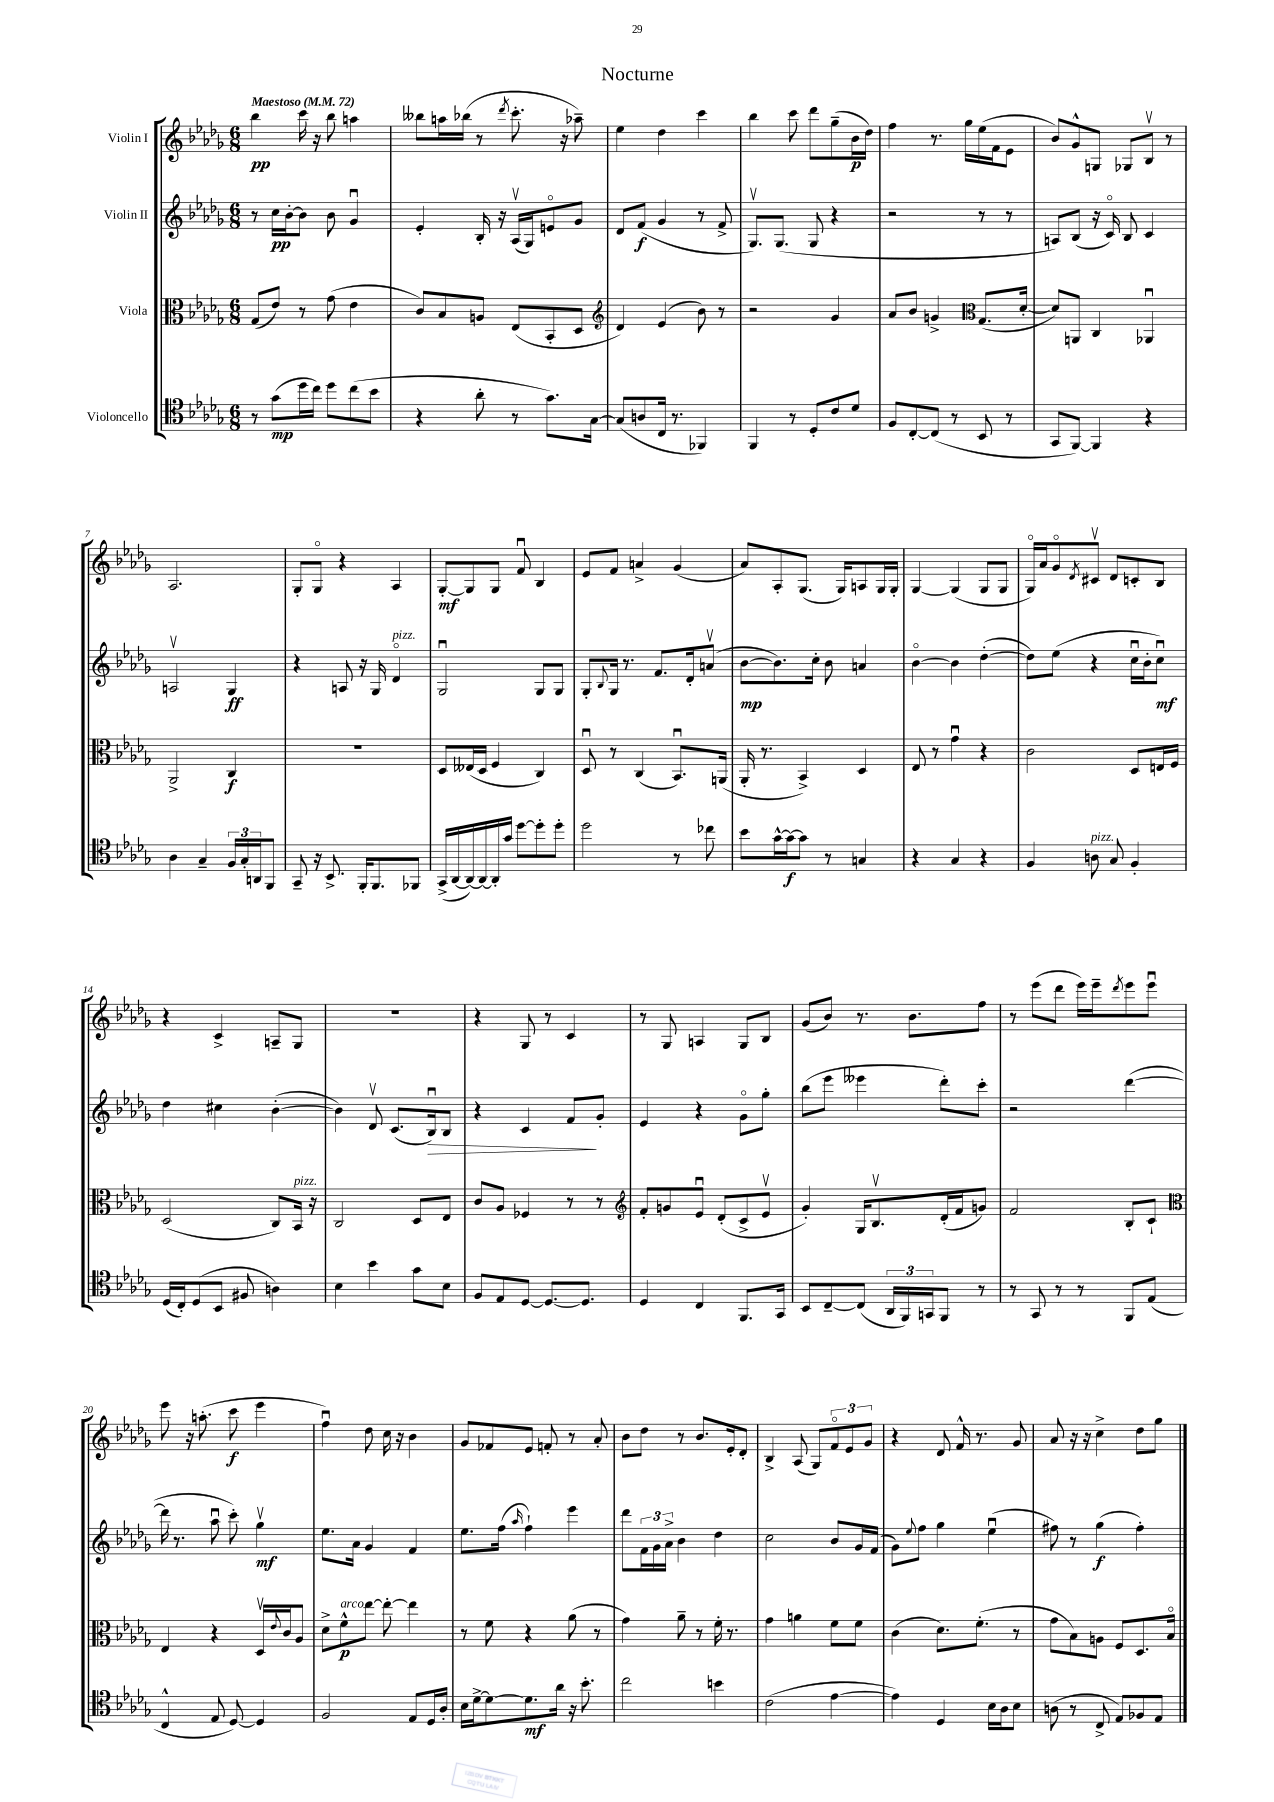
\header { title = "Nocturne" }
<<
\new StaffGroup <<
\new Staff = "s0" \with { instrumentName = "Violin I" } {
    \clef treble \key des \major \numericTimeSignature \time 6/8 \tempo "Maestoso" 4 = 72
    bes''4\pp c'''16 r16 bes''8 a''4 |
    beses''8 a''16 bes''16( r8 \acciaccatura { des'''8 } c'''8.-. r16 aes''8--) |
    ees''4 des''4 c'''4 |
    bes''4 c'''8 des'''8 ges''8--( bes'16\p des''16) |
    f''4 r8. ges''16 ees''16( f'16 ees'8 |
    bes'8) ges'8-^ g8 ges8 bes8\upbow r8 |
    aes2. |
    ges8-. ges8\flageolet r4 aes4 |
    ges8~-.\mf ges8 ges8 f'8\downbow bes4 |
    ees'8 f'8 a'4-> ges'4( |
    aes'8) aes8-. ges8.( ges16) a8 ges16 ges16-. |
    ges4~ ges4( ges8 ges8 |
    ges16\flageolet) aes'16 ges'8\flageolet \acciaccatura { des'8 } cis'8\upbow des'8 c'8-. bes8 |
    r4 c'4-> a8-- ges8 |
    R2. |
    r4 ges8 r8 c'4 |
    r8 ges8 a4 ges8 bes8 |
    ges'8( bes'8) r8. bes'8. f''8 |
    r8 ees'''8( des'''8 ees'''16) ees'''16-- \acciaccatura { des'''8 } ees'''8 ees'''8\downbow |
    ees'''8 r16 a''8.-.( c'''8\f ees'''4 |
    f''4\downbow) des''8 c''16 r16 bes'4 |
    ges'8 fes'8 ees'8 f'8-. r8 aes'8-. |
    bes'8 des''8 r8 bes'8. ees'16-. des'8-. |
    bes4-> aes8( ges8) \tuplet 3/2 { f'8\flageolet ees'8 ges'8 } |
    r4 des'8 f'16-^ r8. ges'8 |
    aes'8 r16 r16 c''4-> des''8 ges''8 \bar "|." |
}
\new Staff = "s1" \with { instrumentName = "Violin II" } {
    \clef treble \key des \major \numericTimeSignature \time 6/8
    r8 c''16\pp bes'16~-. bes'8 bes'8 ges'4\downbow |
    ees'4-. bes16-. r16 aes16\upbow( ges16) e'8\flageolet ges'8 |
    des'8 f'8\f( ges'4 r8 f'8-> |
    ges8.\upbow) ges8.( ges8 r4 |
    r2 r8 r8 |
    a8) bes8( r16 c'16\flageolet) bes8 c'4 |
    a2\upbow ges4\ff |
    r4 a8 r16 ges16 des'4\flageolet^\markup { \italic "pizz." } |
    ges2\downbow ges8 ges8 |
    ges8-. \appoggiatura { bes8 } ges16 r8. f'8. des'16-. a'8\upbow( |
    bes'8~\mp bes'8.) c''16-. bes'8 a'4 |
    bes'4~\flageolet bes'4 des''4~-.( |
    des''8) ees''8( r4 c''16\downbow bes'16-. c''8\downbow\mf) |
    des''4 cis''4 bes'4~-.( |
    bes'4) des'8\upbow c'8.( bes16\downbow\>) bes8 |
    r4 c'4 f'8\! ges'8-. |
    ees'4 r4 ges'8\flageolet ges''8-. |
    bes''8( ees'''8 eeses'''4 des'''8-.) c'''8-. |
    r2 des'''4~( |
    des'''16 r8. aes''8\downbow c'''8-.) ges''4\upbow\mf |
    ees''8. aes'16 ges'4 f'4 |
    ees''8. f''16( \grace { aes''16 } f''4-!) ees'''4 |
    des'''8 \tuplet 3/2 { f'16 ges'16 aes'16-> } bes'4 des''4 |
    c''2 bes'8 ges'16 f'16( |
    ges'8) \appoggiatura { ees''8 } f''8 ges''4 ees''4\downbow( |
    fis''8) r8 ges''4\f( fis''4-.) \bar "|." |
}
\new Staff = "s2" \with { instrumentName = "Viola" } {
    \clef alto \key des \major \numericTimeSignature \time 6/8
    ges8( ees'8) r8 ges'8( ees'4 |
    c'8) bes8 a8 ees8( bes,8-. des8 |
    \clef treble des'4) ees'4( bes'8) r8 |
    r2 ges'4 |
    aes'8 bes'8 g'4-> \clef alto ges8.( des'16~-. |
    des'8) a,8 c4 aes,4\downbow |
    aes,2-> c4\f |
    R2. |
    des8 eeses16( des16 f4 c4) |
    des8\downbow r8 c4( bes,8.\downbow) a,16( |
    aes,16-. r8. bes,4->) des4 |
    ees8 r8 ges'4\downbow r4 |
    c'2 des8 e16 f16 |
    des2( c8) bes,16^\markup { \italic "pizz." } r16 |
    c2 des8 ees8 |
    c'8 aes8 fes4 r8 r8 |
    \clef treble f'8-. g'8 ees'8\downbow des'8-.( c'8-> ees'8\upbow |
    ges'4-.) ges16 bes8.\upbow des'16-.( f'16 g'8) |
    f'2 bes8-. c'8-! |
    \clef alto ees4 r4 des16\upbow \appoggiatura { ees'8 } c'16 aes8 |
    des'8-> f'8-^\p^\markup { \italic "arco" } ees''8~ ees''8~-. ees''4 |
    r8 f'8 r4 aes'8( r8 |
    ges'4) aes'8-- r8 f'16-. r8. |
    ges'4 a'4 f'8 f'8 |
    c'4( des'8.) f'8.-.( r8 |
    ges'8 bes8) a8 f8 des8. bes16\flageolet \bar "|." |
}
\new Staff = "s3" \with { instrumentName = "Violoncello" } {
    \clef tenor \key des \major \numericTimeSignature \time 6/8
    r8 ges'8\mp( des''16 c''16) des''8 c''8( bes'8 |
    r4 aes'8-. r8 ges'8.) ges16~ |
    ges8( a8 c16 r8. fes,4) |
    f,4 r8 des8-. c'8 des'8 |
    f8 c8~-. c8( r8 bes,8 r8 |
    ges,8 f,8~) f,4 r4 |
    aes4 ges4-- \tuplet 3/2 { f16 ges16-. a,16 } f,8 |
    ges,8-- r16 bes,8.-> f,16-. f,8. fes,8 |
    ges,16->( aes,16~ aes,16~) aes,16~ aes,16-. ges'16 des''8~ des''8-. des''8-. |
    des''2 r8 ces''8 |
    bes'8 ges'16~-^ ges'16~\f ges'8 r8 g4 |
    r4 ges4 r4 |
    f4 a8^\markup { \italic "pizz." } ges8 f4-. |
    des16( c16-.) des8( bes,8 fis8 a4) |
    bes4 bes'4 ges'8 bes8 |
    f8 ees8 des8~ des8.~ des8. |
    des4 c4 f,8. ges,16 |
    bes,8 c8~-- c8( \tuplet 3/2 { aes,16 f,16) g,16 } f,8 r8 |
    r8 ges,8 r8 r8 f,8 ees8( |
    c4-^ ees8 des8~) des4 |
    f2 ees8 des16 aes16-. |
    bes16 des'16~-> des'8~ des'8.\mf aes'16 r16 bes'8.-. |
    c''2 b'4 |
    c'2( ees'4~ |
    ees'4) des4 bes16 aes16 bes8 |
    a8( r8 c8-> ees8) fes8 ees8 \bar "|." |
}
>>
>>
